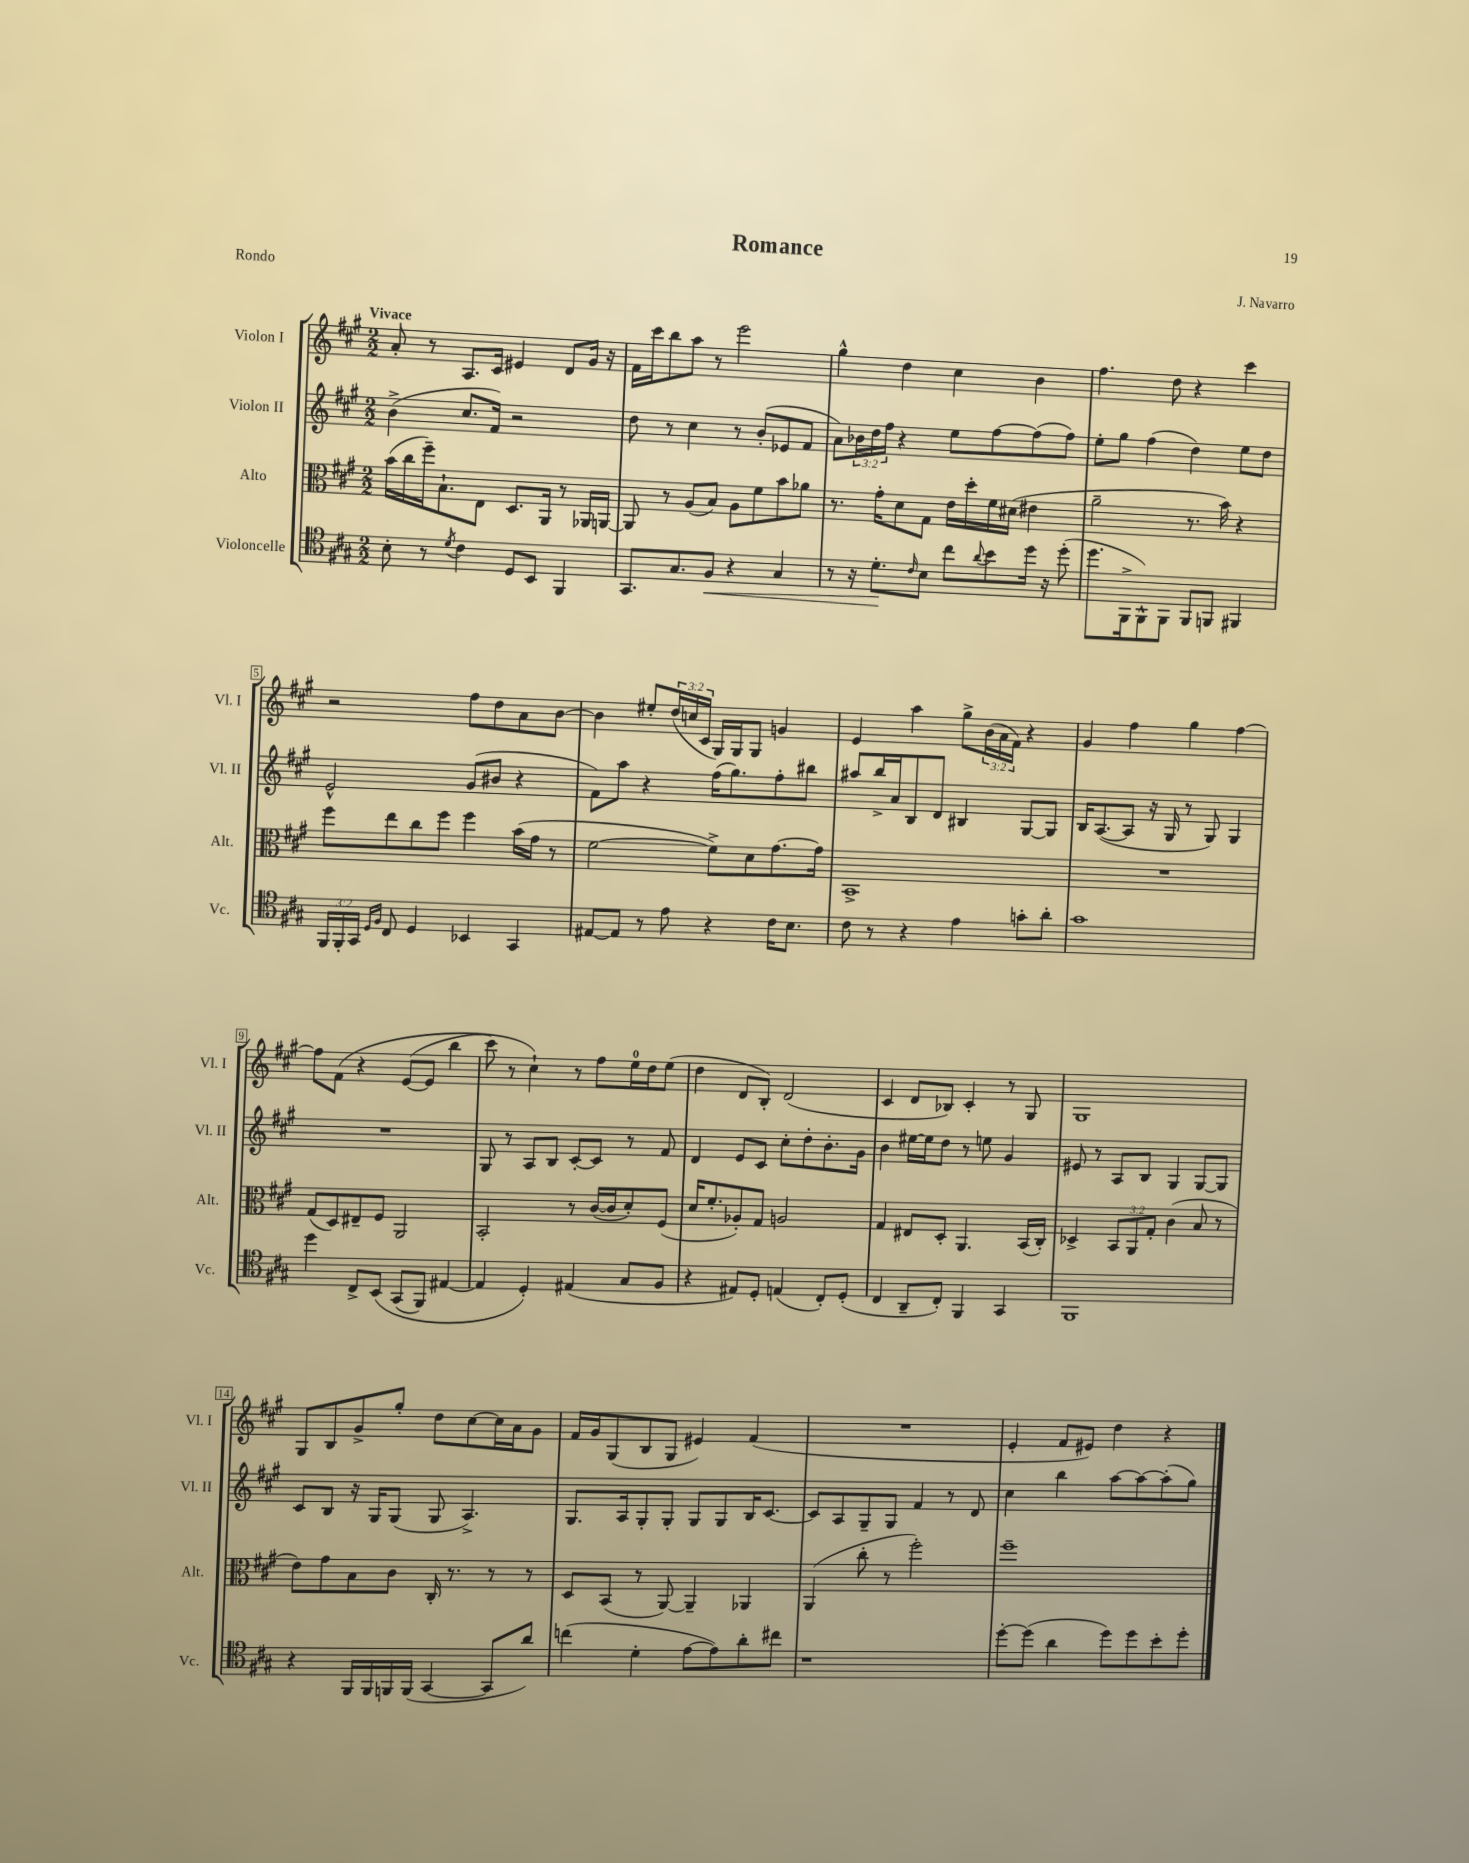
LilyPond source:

\header { title = "Romance" composer = "J. Navarro" piece = "Rondo" }
<<
\new StaffGroup <<
\new Staff = "s0" \with { instrumentName = "Violon I" shortInstrumentName = "Vl. I" } {
    \clef treble \key a \major \numericTimeSignature \time 2/2 \override Staff.TupletNumber.text = #tuplet-number::calc-fraction-text \tempo "Vivace"
    a'8-. r8 a8. cis'16 eis'4 d'8 gis'16 r16 |
    fis'16 cis'''16 b''8 a''8 r8 e'''2 |
    gis''4-^ d''4 cis''4 b'4 |
    fis''4. d''8 r4 cis'''4 |
    r2 fis''8 d''8 a'8 b'8~ |
    b'4 eis''8-. \tuplet 3/2 { d''16( c''16 cis'16 } gis16) gis16 gis8 g'4 |
    e'4 a''4 gis''8-> \tuplet 3/2 { b'16( a'16 fis'16) } r4 |
    gis'4 fis''4 gis''4 fis''4~ |
    fis''8 fis'8\( r4 e'8~( e'8 b''4 |
    cis'''8) r8 cis''4-!\) r8 fis''8 e''16-0 d''16 e''8( |
    d''4 d'8 b8-.) d'2( |
    cis'4 d'8 bes8) cis'4-. r8 gis8 |
    gis1 |
    gis8 b8 gis'8-> gis''8-. d''8 cis''8~ cis''16 a'16 gis'8 |
    fis'16 gis'16 gis8( b8 gis8 eis'4) fis'4( |
    R1 |
    e'4-. fis'8 eis'8) d''4 r4 \bar "|." |
}
\new Staff = "s1" \with { instrumentName = "Violon II" shortInstrumentName = "Vl. II" } {
    \clef treble \key a \major \numericTimeSignature \time 2/2 \override Staff.TupletNumber.text = #tuplet-number::calc-fraction-text
    b'4->( cis''8. fis'16) r2 |
    d''8 r8 cis''4 r8 b'8-.( ees'8 fis'8 |
    a'8) \tuplet 3/2 { bes'16 d''16 fis''16 } r4 e''8 fis''8~ fis''8( fis''8) |
    e''8-. gis''8 fis''4( d''4) e''8 d''8 |
    e'2-^ gis'8( bis'8 r4 |
    fis'8) a''8 r4 fis''16( gis''8.) fis''8-. bis''8 |
    ais''8 b''16-> a'16 b8 d'8 bis4 gis8~ gis8 |
    b16 a8.~( a8 r16 gis16 r8 gis8) gis4 |
    R1 |
    gis8 r8 a8 b8 cis'8~-. cis'8 r8 fis'8 |
    d'4 e'8 cis'8 cis''8-. d''8-. b'8.-. gis'16 |
    b'4 eis''16~ eis''16 d''8 r8 e''8 gis'4 |
    eis'8 r8 a8 b8 gis4 gis8~ gis8 |
    cis'8 b8 r16 gis16 gis8( gis8 a4.->) |
    gis8. a16 gis8-. gis8-. gis8 gis8 b16 cis'8.~ |
    cis'8 a8 gis8-- gis8 fis'4 r8 d'8 |
    cis''4 b''4 a''8~ a''8~ a''8-.( gis''8) \bar "|." |
}
\new Staff = "s2" \with { instrumentName = "Alto" shortInstrumentName = "Alt." } {
    \clef alto \key a \major \numericTimeSignature \time 2/2 \override Staff.TupletNumber.text = #tuplet-number::calc-fraction-text
    b'16( cis''16 fis''16--) b8.-! e8 d8. a,16 r8 aes,16 a,16~ |
    a,8 r8 a8( b8) a8 fis'8 b'8 aes'8 |
    r8. gis'16-. d'8 gis8 e'16 d''16-. fis'16 dis'16( eis'4 |
    a'2-- r8. b'16) r4 |
    fis''8 e''8 cis''8 fis''8 fis''4 b'16( gis'16 r8 |
    fis'2~ fis'8->) d'8 gis'8.~ gis'16 |
    b,1-> |
    R1 |
    gis8( d8) eis8-- fis8 a,2 |
    b,2-. r8 cis'16~( cis'16 d'8-.) fis8( |
    d'16 fis'8.-. aes8-.) gis8 a2 |
    gis4 eis8 d8-. a,4. b,16( cis16-.) |
    des4-> \tuplet 3/2 { b,8 a,8 gis8-. } cis'4( b8 r8 |
    e'8) gis'8 b8 cis'8 cis16-. r8. r8 r8 |
    d8 b,8( r8 a,8~) a,4-- aes,4 |
    a,4( cis''8-. r8 fis''2-.) |
    fis''1-- \bar "|." |
}
\new Staff = "s3" \with { instrumentName = "Violoncelle" shortInstrumentName = "Vc." } {
    \clef tenor \key a \major \numericTimeSignature \time 2/2 \override Staff.TupletNumber.text = #tuplet-number::calc-fraction-text
    b8-. r8 \acciaccatura { d'8 } cis'4 d8 b,8 fis,4 |
    gis,8. gis8. fis8\< r4 gis4 |
    r8 r16 d'8.-.\! \grace { cis'16 } b8 cis''8 \appoggiatura { a'8 } b'8 d''16 r16 d''8-.( |
    d''8. fis,16-> fis,8-^) fis,8 fis,8 f,8 fis,4 |
    \tuplet 3/2 { fis,16 fis,16-. gis,16 } \grace { d16 fis16 } cis8 d4 bes,4 gis,4 |
    eis8~ eis8 r8 e'8 r4 cis'16 b8. |
    cis'8 r8 r4 e'4 g'8-. a'8-. |
    gis'1 |
    d''4 cis8-> b,8\( gis,8( fis,8) eis4~ |
    eis4 d4-.\) eis4( gis8 fis8 |
    r4 eis8) d8-. e4( cis8-.) d8-.( |
    cis4 a,8-- cis8-.) fis,4 gis,4 |
    fis,1 |
    r4 fis,16 fis,16 f,16 f,16( gis,4~ gis,8 a'8) |
    c''4( d'4-. e'8~ e'8) a'8-. cis''8 |
    r1 |
    d''8~-. d''8( a'4 d''8) d''8 b'8-. d''8-. \bar "|." |
}
>>
>>
\layout { \context { \Score \override BarNumber.stencil = #(make-stencil-boxer 0.1 0.3 ly:text-interface::print) } }
